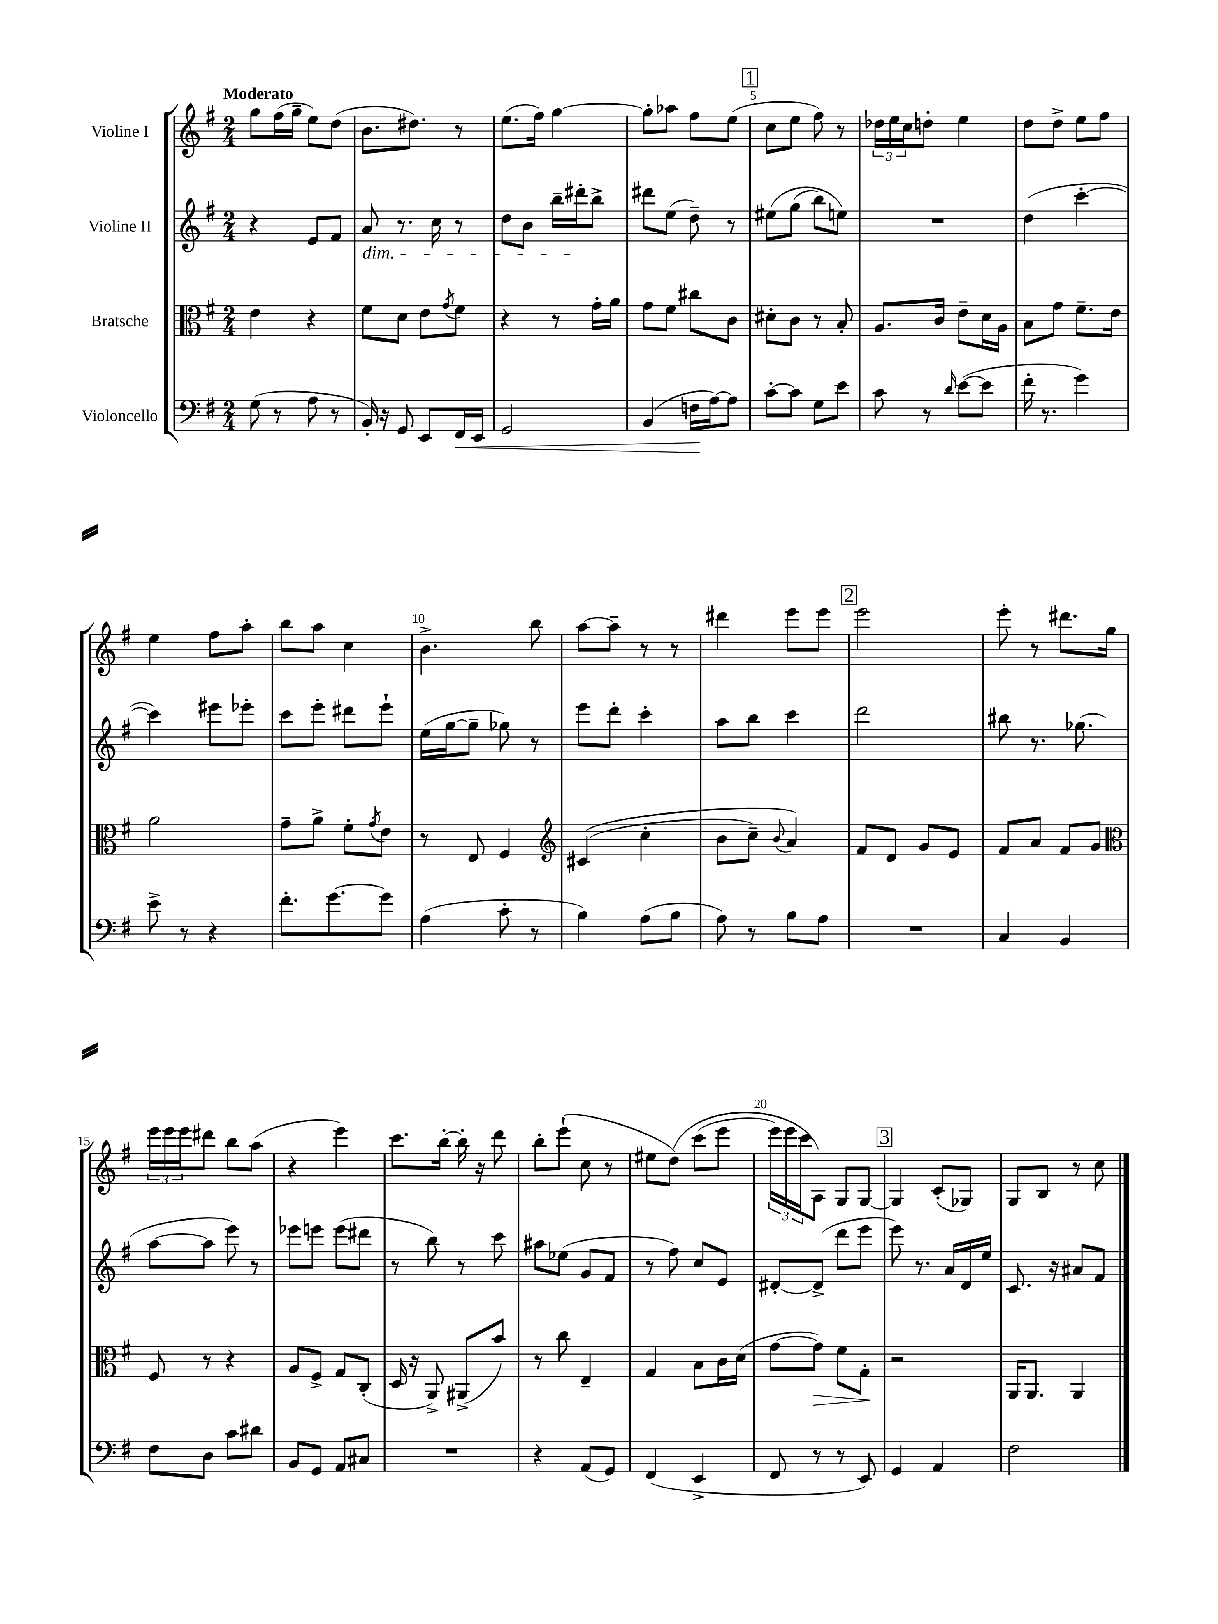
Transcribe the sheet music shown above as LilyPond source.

<<
\new StaffGroup <<
\new Staff = "s0" \with { instrumentName = "Violine I" } {
    \clef treble \key g \major \numericTimeSignature \time 2/4 \tempo "Moderato"
    g''8 fis''16( g''16-- e''8) d''8( |
    b'8. dis''8.) r8 |
    e''8.( fis''16) g''4~ |
    g''8-. aes''8 fis''8 e''8( |
    \mark \markup { \box "1" } c''8 e''8 fis''8) r8 |
    \tuplet 3/2 { des''16 e''16 c''16 } d''8-. e''4 |
    d''8 d''8-> e''8 fis''8 |
    e''4 fis''8 a''8-. |
    b''8 a''8 c''4 |
    b'4.-> b''8 |
    a''8~ a''8-- r8 r8 |
    dis'''4 e'''8 e'''8 |
    \mark \markup { \box "2" } e'''2 |
    e'''8-. r8 dis'''8. g''16 |
    \tuplet 3/2 { e'''16 e'''16 e'''16 } dis'''8 b''8 a''8( |
    r4 e'''4) |
    c'''8. b''16~-. b''16-. r16 d'''8 |
    b''8-. e'''8-!( c''8 r8 |
    eis''8 d''8)\( c'''8( e'''8 |
    \tuplet 3/2 { e'''16) e'''16 c'''16 } a8\) g8 g8~ |
    \mark \markup { \box "3" } g4 c'8-.( ges8) |
    g8 b8 r8 c''8 \bar "|." |
}
\new Staff = "s1" \with { instrumentName = "Violine II" } {
    \clef treble \key g \major \numericTimeSignature \time 2/4
    r4 e'8 fis'8 |
    a'8\dim r8. c''16 r8 |
    d''8 b'8 b''16-- dis'''16-.\! b''8-> |
    dis'''8 e''8( d''8--) r8 |
    \mark \markup { \box "1" } eis''8\( g''8( b''8) e''8\) |
    R2 |
    d''4( c'''4~-. |
    c'''4) eis'''8 ees'''8-. |
    c'''8 e'''8-. dis'''8 e'''8-! |
    e''16( g''16~ g''8-- ges''8) r8 |
    e'''8 d'''8-. c'''4-. |
    a''8 b''8 c'''4 |
    \mark \markup { \box "2" } d'''2 |
    bis''8 r8. ges''8.( |
    a''8~ a''8 e'''8) r8 |
    ees'''8 e'''8 e'''8( dis'''8 |
    r8 b''8) r8 c'''8 |
    ais''8 ees''8( g'8 fis'8 |
    r8 fis''8) c''8 e'8 |
    dis'8~-. dis'8->( d'''8 e'''8 |
    \mark \markup { \box "3" } e'''8) r8. a'16 d'16 e''16 |
    c'8. r16 ais'8 fis'8 \bar "|." |
}
\new Staff = "s2" \with { instrumentName = "Bratsche" } {
    \clef alto \key g \major \numericTimeSignature \time 2/4
    e'4 r4 |
    fis'8 d'8 e'8 \acciaccatura { g'8 } fis'8 |
    r4 r8 g'16-. a'16 |
    g'8 fis'8 cis''8 c'8 |
    \mark \markup { \box "1" } dis'8-. c'8 r8 b8-. |
    a8. c'16 e'8-- d'16 a16 |
    b8 g'8 fis'8.-- e'16 |
    a'2 |
    g'8-- a'8-> fis'8-. \acciaccatura { g'8 } e'8 |
    r8 e8 fis4 |
    \clef treble cis'4(\( c''4-. |
    b'8 c''8--) \appoggiatura { b'8 } a'4\) |
    \mark \markup { \box "2" } fis'8 d'8 g'8 e'8 |
    fis'8 a'8 fis'8 g'8 |
    \clef alto fis8 r8 r4 |
    a8 fis8-> g8 c8-.( |
    d16 r16 a,8->) ais,8->( b'8) |
    r8 c''8 e4-- |
    g4 b8 c'16 d'16( |
    g'8~ g'8\>) fis'8 g8-.\! |
    \mark \markup { \box "3" } r2 |
    a,16 a,8. a,4 \bar "|." |
}
\new Staff = "s3" \with { instrumentName = "Violoncello" } {
    \clef bass \key g \major \numericTimeSignature \time 2/4
    g8( r8 a8 r8 |
    b,16-.) r16 g,8 e,8 fis,16\< e,16 |
    g,2 |
    b,4( f16\! a16~) a8 |
    \mark \markup { \box "1" } c'8~-. c'8 g8 e'8 |
    c'8 r8 \grace { d'16 } e'8~( e'8 |
    fis'16-. r8. g'4) |
    e'8-> r8 r4 |
    fis'8.-. g'8.~ g'8 |
    a4( c'8-. r8 |
    b4) a8( b8 |
    a8) r8 b8 a8 |
    \mark \markup { \box "2" } R2 |
    c4 b,4 |
    fis8 d8 c'8 dis'8 |
    b,8 g,8 a,8 cis8 |
    R2 |
    r4 a,8( g,8) |
    fis,4( e,4-> |
    fis,8 r8 r8 e,8) |
    \mark \markup { \box "3" } g,4 a,4 |
    fis2 \bar "|." |
}
>>
>>
\layout { \context { \Score \override BarNumber.break-visibility = ##(#f #t #t) barNumberVisibility = #(every-nth-bar-number-visible 5) } }
